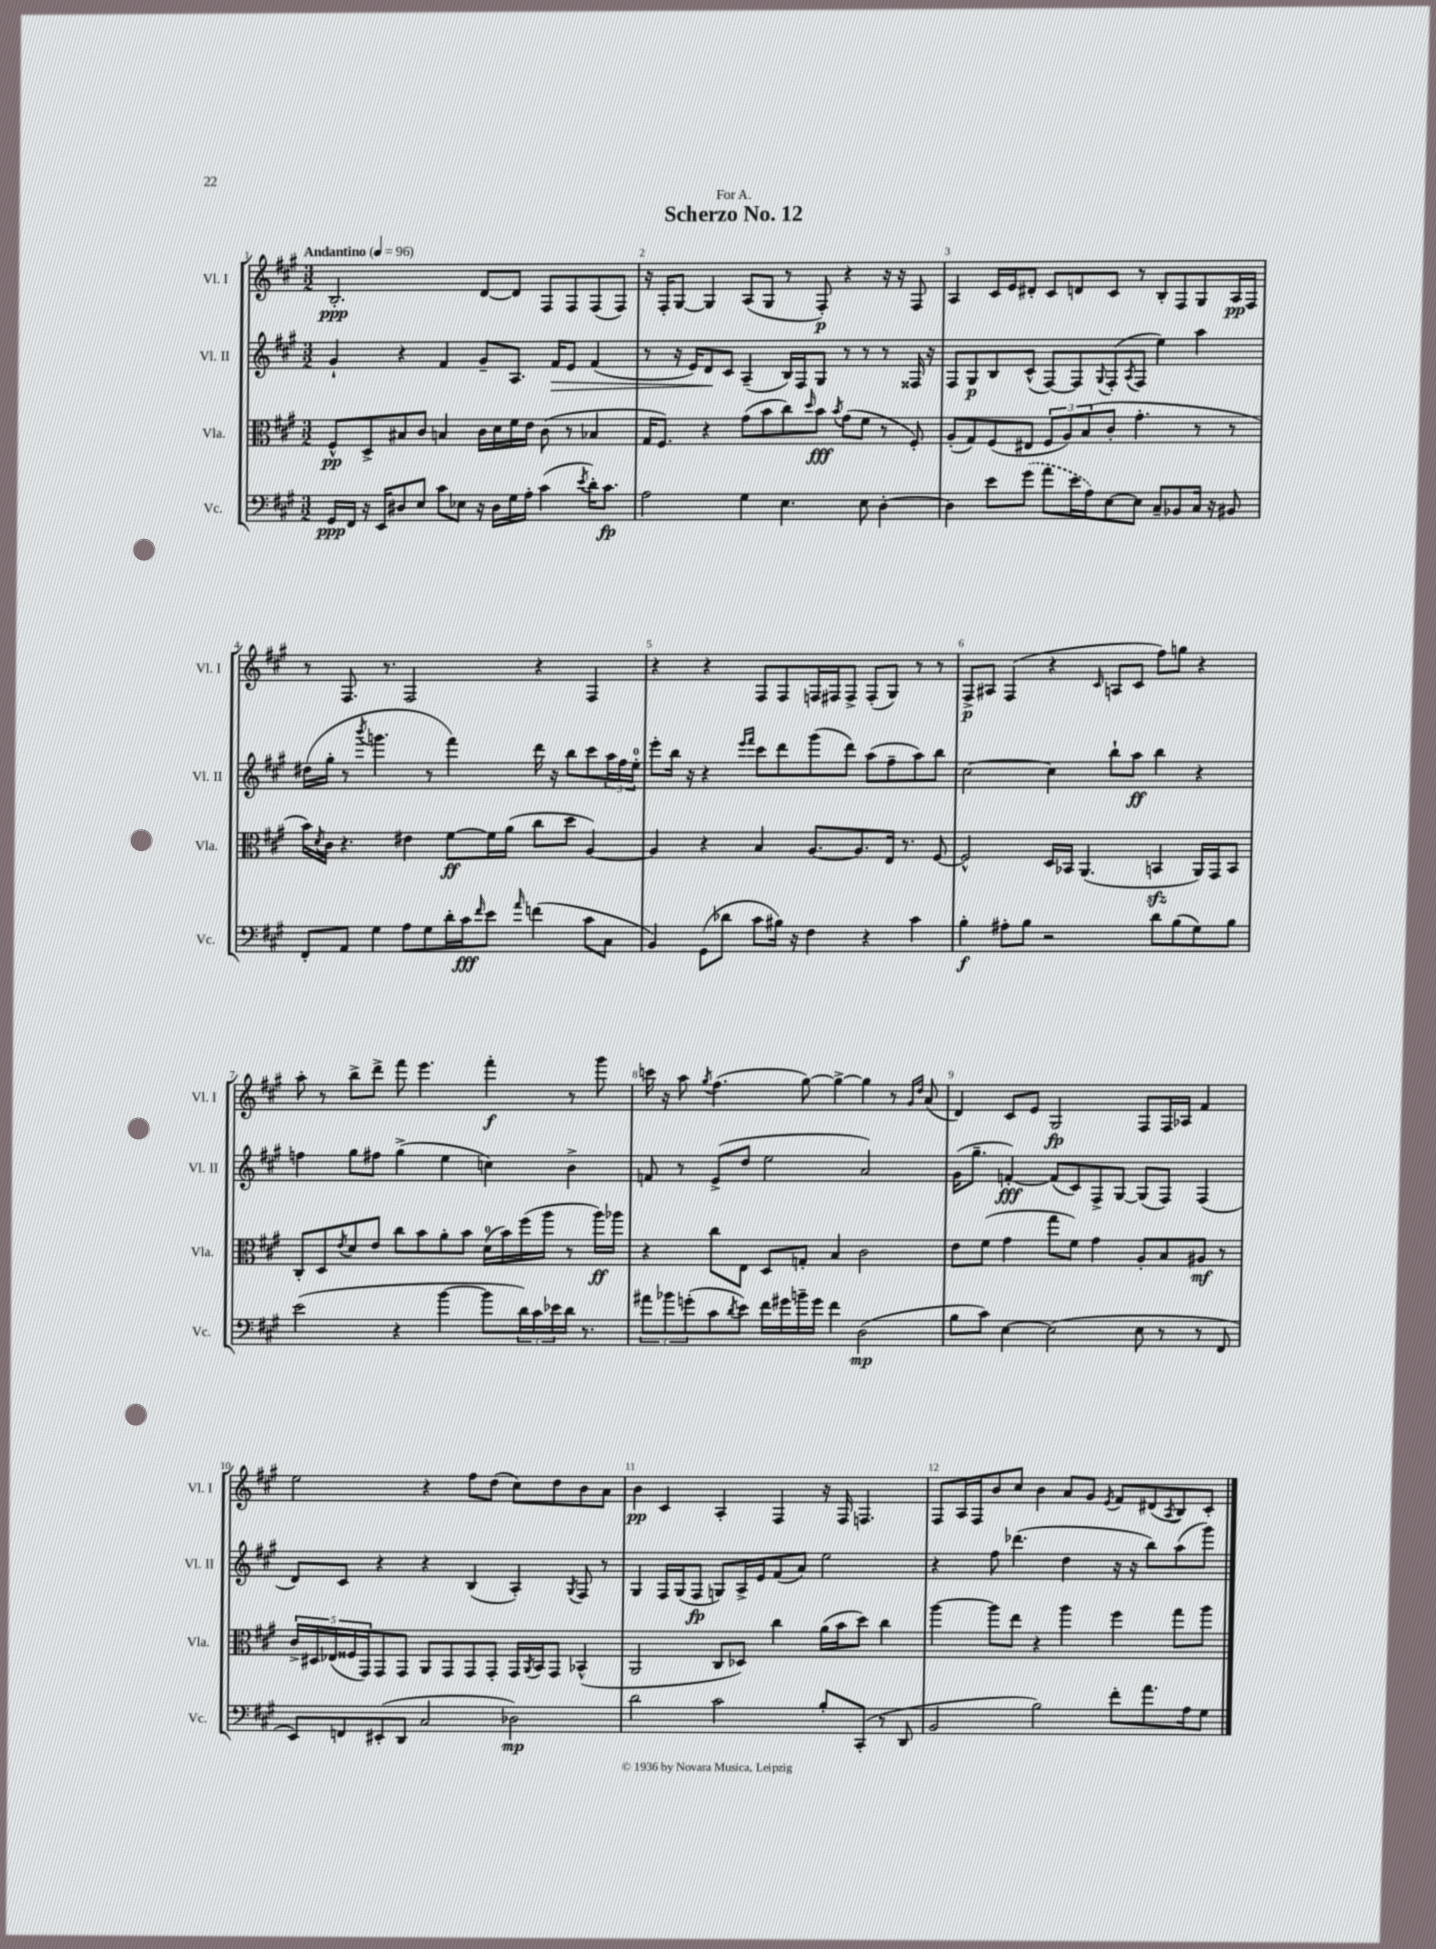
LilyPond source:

\header { title = "Scherzo No. 12" dedication = "For A." }
<<
\new StaffGroup <<
\new Staff = "s0" \with { instrumentName = "Vl. I" shortInstrumentName = "Vl. I" } {
    \clef treble \key a \major \numericTimeSignature \time 3/2 \tempo "Andantino" 4 = 96
    b2.-.\ppp d'8~ d'8 fis8 fis8 fis8( fis8) |
    r16 fis16-. gis8~ gis4 a8( gis8 r8 fis8-.\p) r4 r16 r16 fis8 |
    a4 cis'16 e'16 dis'8-. cis'8 d'8 cis'8 r8 b8-. fis8 gis8 a16\pp fis16 |
    r8 fis8. r8. fis2 r4 fis4 |
    r4 r4 fis8 fis8 f16 fis16 fis8-> fis8-.( gis8) r8 r8 |
    fis8->\p ais8 fis4( r4 \grace { cis'16 } a8 cis'8 fis''8) g''8 r4 |
    a''8-. r8 b''8-> d'''8-> fis'''8 e'''4. fis'''4-.\f r8 gis'''8 |
    c'''16 r16 a''8 \acciaccatura { gis''8 } fis''4.( gis''8~) gis''4~-> gis''4 r8 \grace { gis'16 d''16 } a'8( |
    d'4) cis'8 e'8 gis2\fp fis8 fis16 aes16 fis'4 |
    e''2 r4 fis''8 d''8( cis''8) d''8 b'8 a'8 |
    b'4\pp cis'4 a4-. fis4 r16 fis16 f4. |
    fis8 a16 fis16 b'8 cis''8 b'4 a'8 gis'8 \acciaccatura { e'8 } fis'8 dis'8( \acciaccatura { a8 } b8) cis'8-. \bar "|." |
}
\new Staff = "s1" \with { instrumentName = "Vl. II" shortInstrumentName = "Vl. II" } {
    \clef treble \key a \major \numericTimeSignature \time 3/2
    gis'4-! r4 fis'4 gis'8-- a8. fis'16\> e'8 fis'4( |
    r8 r16 e'16) d'8\! cis'8 a4--( b16) fis16 gis8 r8 r8 r8 fisis16 r16 |
    fis8 gis8\p b8 cis'8-^( fis8~) fis8 \appoggiatura { gis8 } fis8-.( \acciaccatura { a8 } fis8 e''4) a''4 |
    dis''16( gis''16-. r8 \acciaccatura { b'''8 } g'''4. r8 fis'''4) d'''16 r16 b''8 cis'''8 \tuplet 3/2 { a''16 fis''16 e''16-0-. } |
    e'''8-. b''16 r16 r4 \grace { e'''16 fis'''16 } cis'''8 d'''8 gis'''8( d'''8) a''8( fis''8-- a''8) b''8 |
    cis''2~ cis''4 b''8-! a''8\ff b''4 r4 |
    f''4 gis''8 fis''8 gis''4->( e''4 c''4) b'4-> |
    f'8 r8 e'8->( d''8 e''2 a'2) |
    gis'16( gis''8.-- f'4~-.\fff) f'8( cis'8) fis8-> gis8~ gis8( fis8) fis4( |
    d'8) cis'8 r4 r4 b4( a4-.) \acciaccatura { gis8 } fis8 r8 |
    gis4 fis16 gis16( fis8\fp g8) a16-> e'16 fis'8( a'8) e''2 |
    r4 fis''8 des'''4.( d''4 r16 r16 b''8) a''8( gis'''8) \bar "|." |
}
\new Staff = "s2" \with { instrumentName = "Vla." shortInstrumentName = "Vla." } {
    \clef alto \key a \major \numericTimeSignature \time 3/2
    fis8-^\pp d8-> bis8 cis'8 b4 cis'16 d'16 fis'16 e'16 cis'8( r8 bes4 |
    gis16 fis8.) r4 gis'8( b'8 cis''8) \grace { d''16 } b'8\fff \acciaccatura { b'8 } gis'8( fis'8 r8 fis8-.) |
    a8-.( gis8) fis8( eis8 \tuplet 3/2 { fis8 a8) b8( } cis'8-. gis'4.-. r8 r8 |
    b'16) \acciaccatura { d'8 } cis'16 r4. eis'4 fis'8~\ff fis'16 a'16( cis''8 d''8 a4~) |
    a4 r4 b4 a8.~ a8. e16 r8. fis8~ |
    fis2-^ d16 bes,16 a,4.( b,4\sfz a,16) gis,16 b,8 |
    cis8-. d8 \acciaccatura { e'8 } d'8 e'8 cis''8 b'8 a'8-. b'8 d'16-0( b'16) fis''16( a''16 r8 a''16\ff) aes''16 |
    r4 cis''8 e8 d8 g8-. b4 cis'2 |
    e'8 fis'8( gis'4 gis''8 fis'8) gis'4 a8-. b8 ais8\mf r8 |
    \tuplet 5/4 { cis'16-> dis16 ees16( fisis16 gis,16) } gis,8 gis,8 a,8 gis,8 gis,8 gis,8-. gis,16 \acciaccatura { a,8 } b,16 gis,8 bes,4-^( |
    a,2 cis8 des8) cis''4 a'16( b'16 d''8) cis''4 |
    a''4~ a''8 e''8 r4 a''4 fis''4 gis''8 a''8 \bar "|." |
}
\new Staff = "s3" \with { instrumentName = "Vc." shortInstrumentName = "Vc." } {
    \clef bass \key a \major \numericTimeSignature \time 3/2
    gis,16\ppp fis,16 r16 e,16 dis8 e8 cis'8 ees8 r16 dis16 gis16 a16-. cis'4( \acciaccatura { e'8 } d'16-.) cis'8.\fp |
    a2 gis4 e4. e8 d4~-. |
    d4 e'8 \once \slurDashed gis'8( a'8 e'16 a16) e8~ e8 cis8-- bes,8 cis16 r16 bis,8 |
    fis,8-. a,8 gis4 a8 gis8 d'16-. cis'16\fff \grace { fis'16 } e'8 \grace { a'16 } f'4( cis'8 cis8 |
    b,4) gis,8( des'8 cis'8 bis16) r16 fis4 r4 cis'4 |
    b4-.\f ais8-. b8 r2 d'8 b8( gis8) b8 |
    e'2( r4 b'4~ b'8 \tuplet 3/2 { d'16) cis'16 ees'16 } d'16 r8. |
    \tuplet 3/2 { ais'8 bes'8 g'8-.( } cis'8 \acciaccatura { d'8 } e'8) fis'16 gis'16 b'16-- gis'16 fis'4 d2\mp( |
    b8 cis'8) e4~ e2( e8 r8 r8 fis,8 |
    e,8) f,8 eis,8-.( d,8 cis2 des2\mp) |
    d'2 cis'2 b8-. cis,8-.( r8 d,8 |
    b,2 b2) fis'8-. a'8. a16 gis8 \bar "|." |
}
>>
>>
\layout { \context { \Score \override BarNumber.break-visibility = ##(#f #t #t) barNumberVisibility = #all-bar-numbers-visible } }
